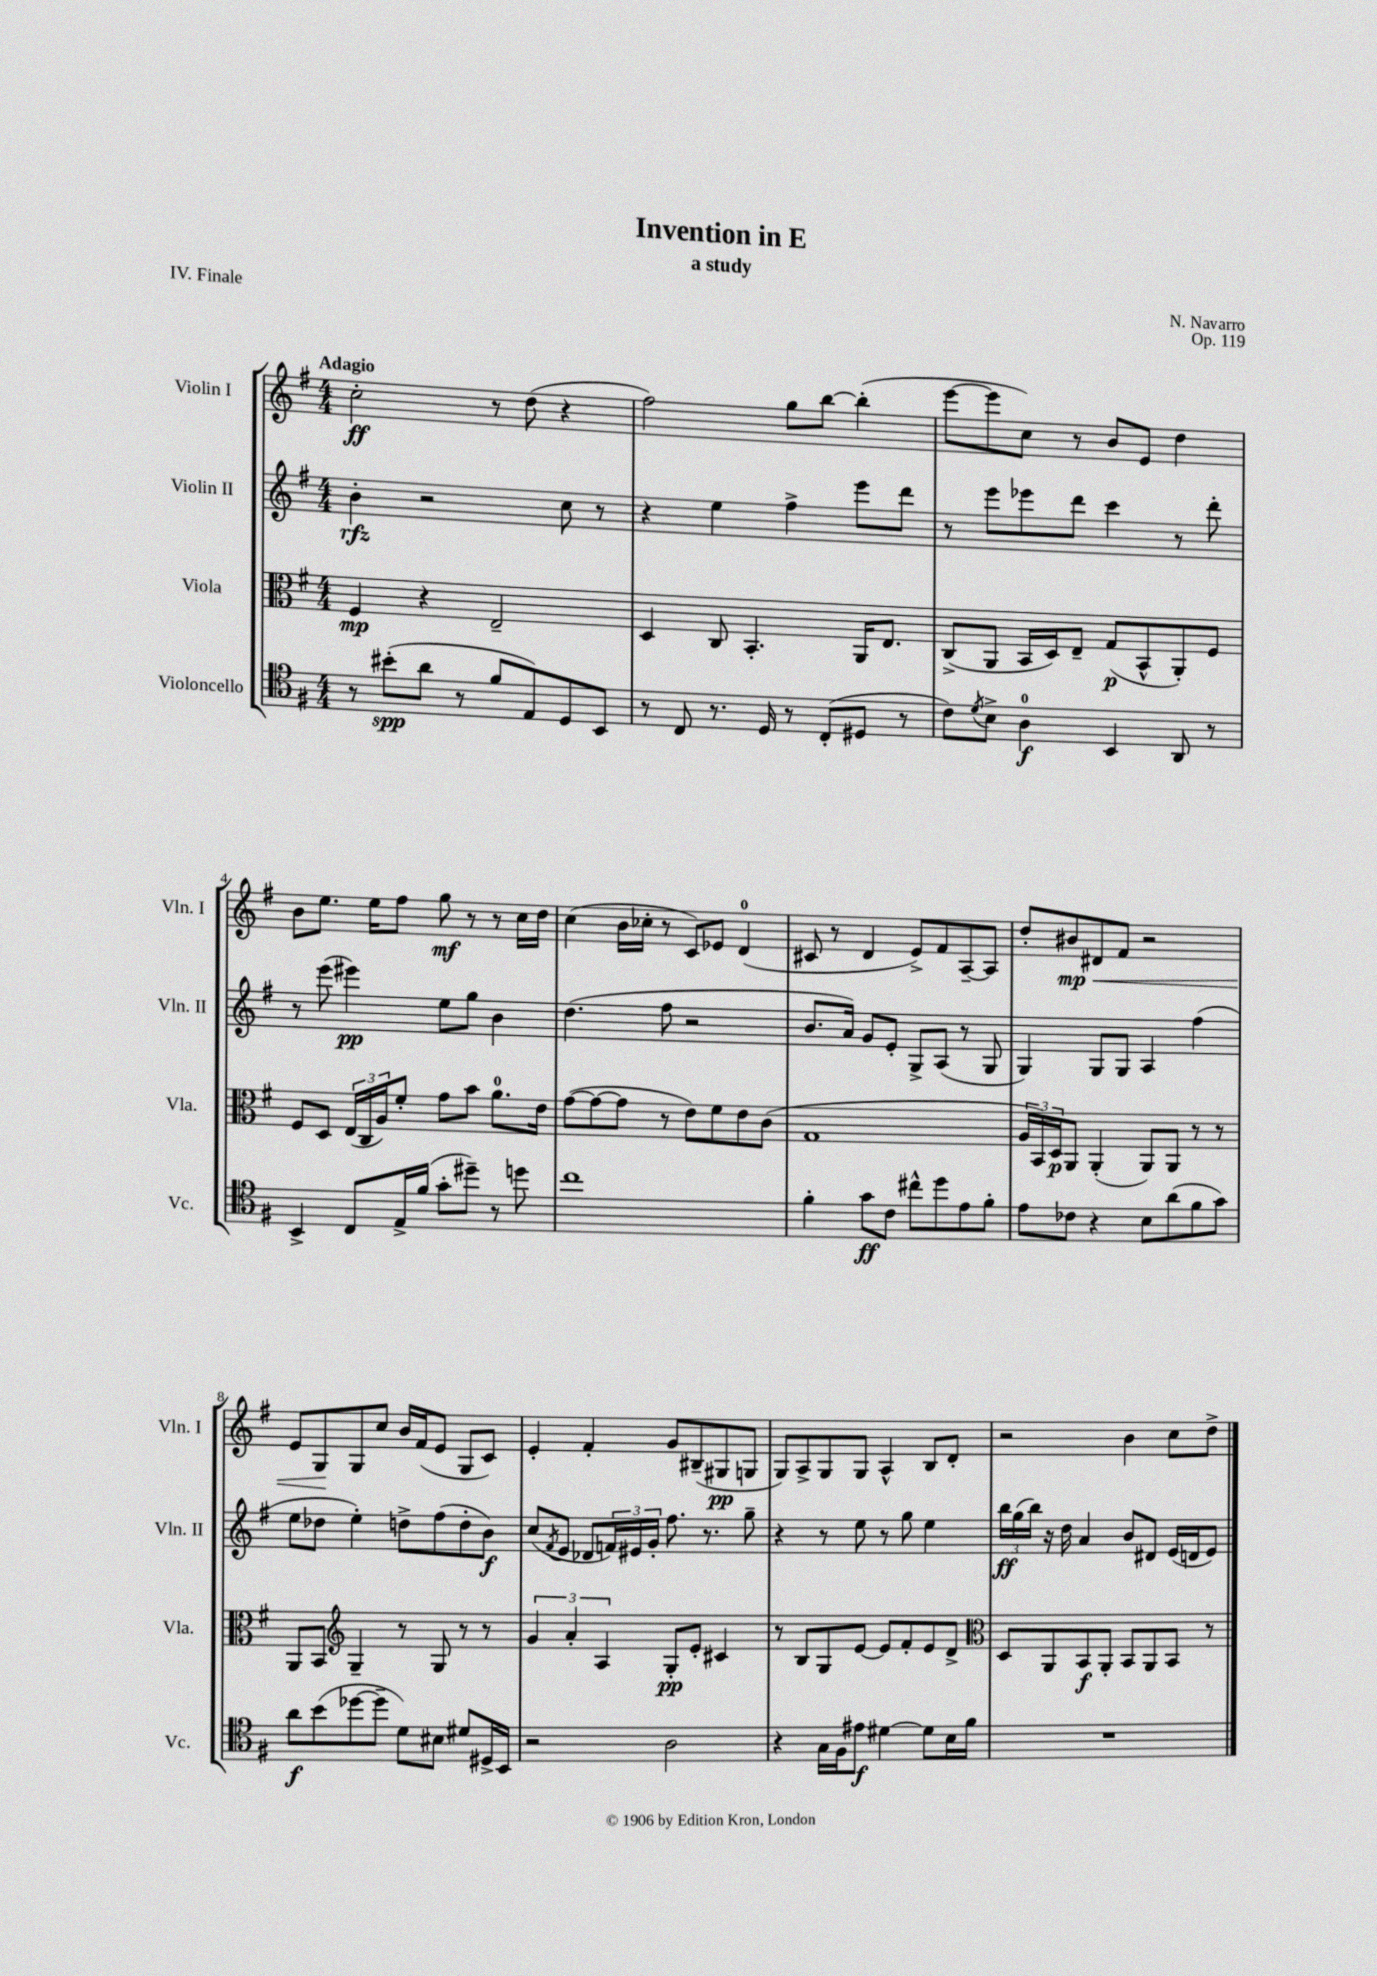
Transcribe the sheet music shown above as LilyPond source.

\header { title = "Invention in E" composer = "N. Navarro" subtitle = "a study" opus = "Op. 119" piece = "IV. Finale" }
<<
\new StaffGroup <<
\new Staff = "s0" \with { instrumentName = "Violin I" shortInstrumentName = "Vln. I" } {
    \clef treble \key g \major \numericTimeSignature \time 4/4 \tempo "Adagio"
    c''2-.\ff r8 d''8( r4 |
    fis''2) g''8 b''8~ b''4-.( |
    e'''8~ e'''8 c''8) r8 b'8 e'8 d''4 |
    b'8 e''8. e''16 fis''8 g''8\mf r8 r8 c''16 d''16 |
    c''4( b'16 ces''16-. r8 c'8) ees'8 d'4-0( |
    cis'8 r8 d'4 e'8->) fis'8 a8~-- a8 |
    d''8-. bis'8\mp\< dis'8 fis'8 r2 |
    e'8 g8\! g8 c''8 b'16 fis'16( e'8 g8 c'8) |
    e'4-. fis'4-. g'8 bis8--( gis8\pp g8 |
    g8) a8-> g8 g8 a4-^ b8 d'8-. |
    r2 b'4 c''8 d''8-> \bar "|." |
}
\new Staff = "s1" \with { instrumentName = "Violin II" shortInstrumentName = "Vln. II" } {
    \clef treble \key g \major \numericTimeSignature \time 4/4
    b'4-.\rfz r2 c''8 r8 |
    r4 e''4 fis''4-> e'''8 d'''8 |
    r8 e'''8 ees'''8 d'''8 c'''4 r8 d'''8-. |
    r8 e'''8( eis'''4\pp) e''8 g''8 b'4 |
    d''4.( fis''8 r2 |
    b'8. a'16) g'8 e'8-. g8-> a8( r8 g8 |
    g4) g8 g8 a4 fis''4( |
    e''8 des''8 e''4-.) d''8-> fis''8( d''8-. b'8\f) |
    c''8( \acciaccatura { fis'8 } e'8 des'8 \tuplet 3/2 { f'16) eis'16 g'16-. } fis''8. r8. g''8-- |
    r4 r8 e''8 r8 g''8 e''4 |
    \tuplet 3/2 { b''16\ff g''16( b''16) } r16 d''16 a'4 b'8 dis'8 e'16( d'16 e'8) \bar "|." |
}
\new Staff = "s2" \with { instrumentName = "Viola" shortInstrumentName = "Vla." } {
    \clef alto \key g \major \numericTimeSignature \time 4/4
    fis4\mp r4 e2-- |
    d4 c8 b,4.-. a,16 e8. |
    c8->( a,8 b,16 d16) e8-- g8\p( b,8-^ a,8-.) fis8 |
    fis8 d8 \tuplet 3/2 { e16( c16 a16) } fis'8-. g'8 b'8 a'8.-0 e'16 |
    g'8~( g'8~ g'8 r8 e'8) fis'8 e'8 c'8( |
    g1 |
    \tuplet 3/2 { a16 b,16) d16\p } a,8 a,4-.( a,8) a,8 r8 r8 |
    a,8 b,8 \clef treble g4-- r8 g8 r8 r8 |
    \tuplet 3/2 { g'4 a'4-. a4 } g8-.\pp e'8-. cis'4 |
    r8 b8 g8 e'8~ e'8 fis'8-. e'8 d'8-> |
    \clef alto d8 a,8 b,8\f a,8-. b,8 a,8 b,8 r8 \bar "|." |
}
\new Staff = "s3" \with { instrumentName = "Violoncello" shortInstrumentName = "Vc." } {
    \clef tenor \key g \major \numericTimeSignature \time 4/4
    r8 bis'8-.\spp( a'8 r8 fis'8 e8) d8 b,8 |
    r8 c8 r8. d16 r8 c8-.( dis8 r8 |
    c'8) \acciaccatura { d'8 } b8-> a4-0\f b,4 a,8 r8 |
    b,4-> c8 e16-> fis'16( g'8-. dis''8--) r8 d''8 |
    c''1 |
    fis'4-. g'8\ff c'8 cis''8-^ d''8 e'8 fis'8-. |
    e'8 ces'8 r4 b8 a'8( fis'8 g'8) |
    a'8\f b'8( des''8~ des''8-- d'8) bis8 dis'8 dis16-> b,16 |
    r2 a2 |
    r4 g16 fis16 eis'8\f dis'4~ dis'8 b16 fis'16 |
    R1 \bar "|." |
}
>>
>>
